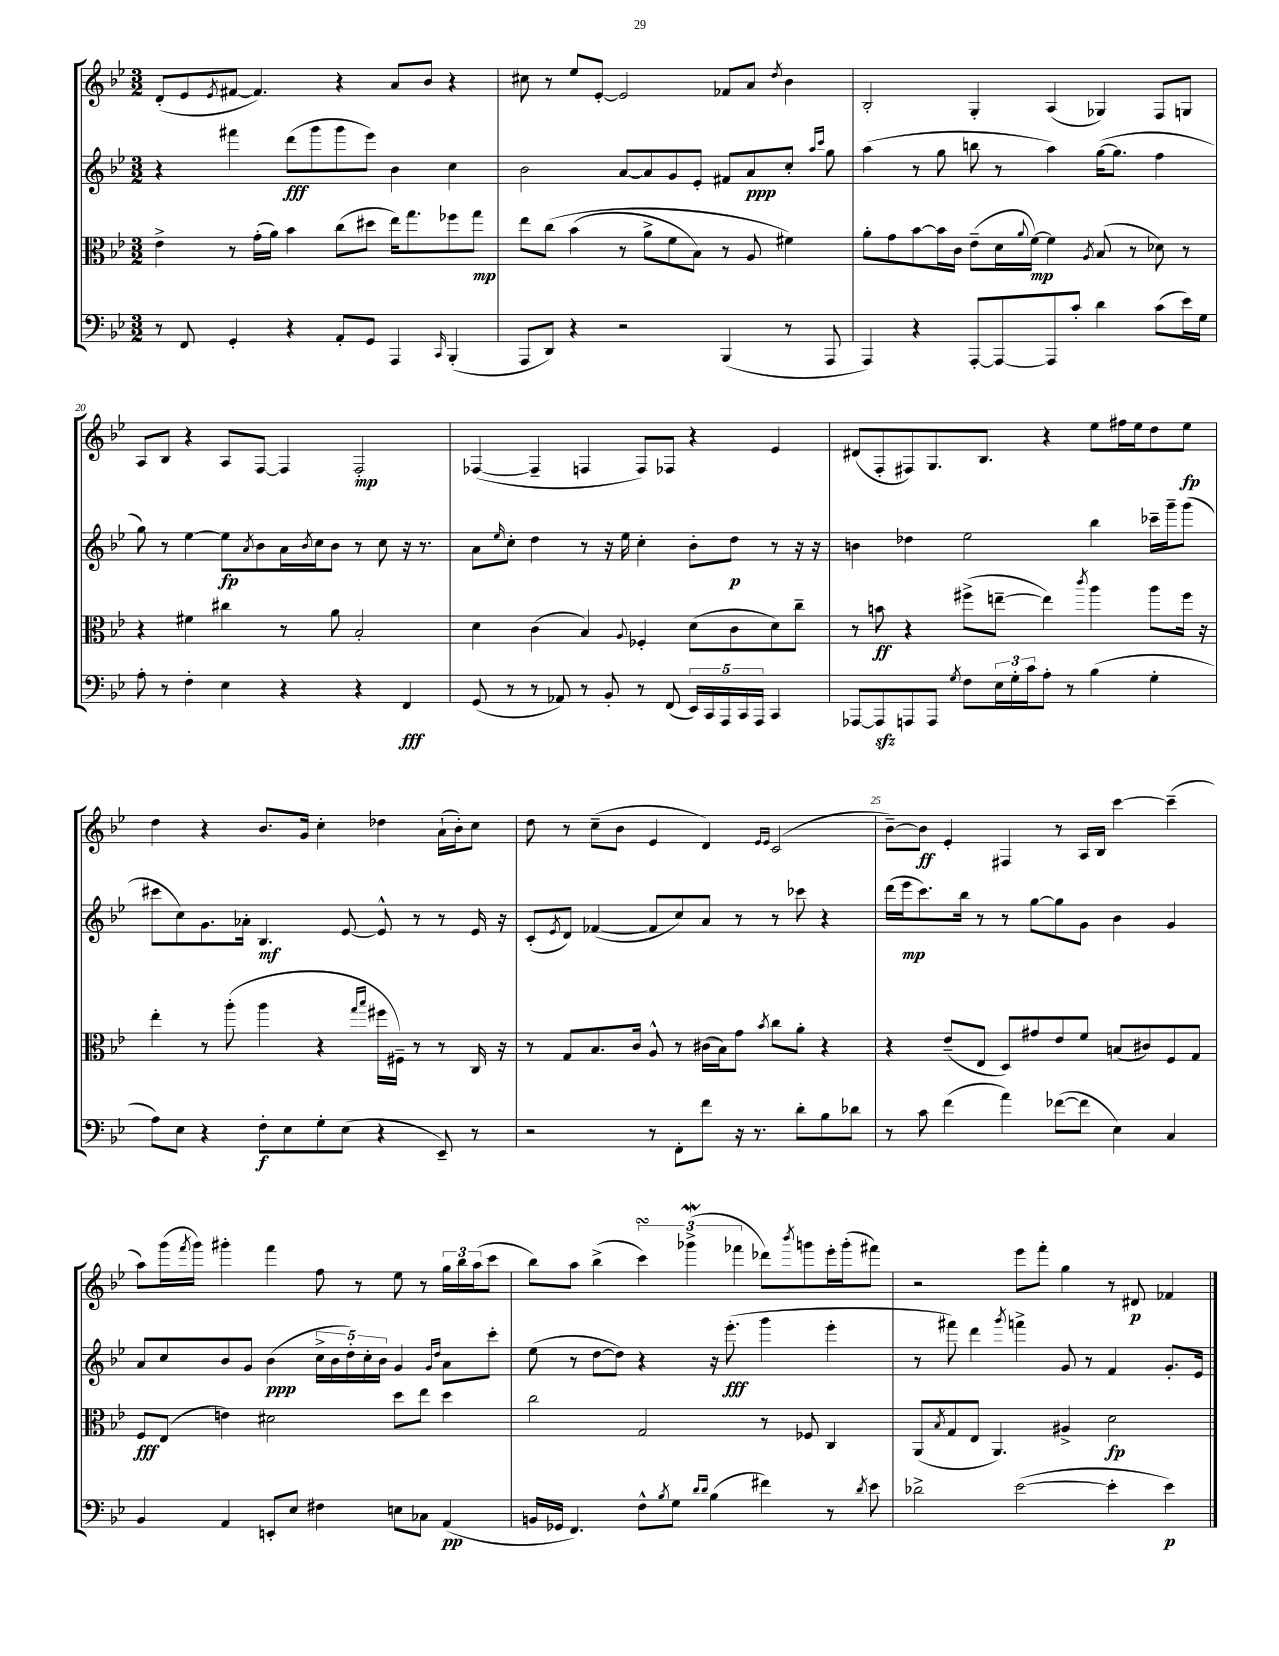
<<
\new StaffGroup <<
\new Staff = "s0" {
    \clef treble \key bes \major \numericTimeSignature \time 3/2
    d'8-.( ees'8 \acciaccatura { ees'8 } fis'8~ fis'4.) r4 a'8 bes'8 r4 |
    cis''8 r8 ees''8 ees'8~-. ees'2 fes'8 a'8 \acciaccatura { d''8 } bes'4 |
    bes2-. g4-. a4( ges4) f8 g8 |
    a8 bes8 r4 a8 f8~ f4 f2-.\mp |
    fes4~( fes4-- f4 f8) fes8 r4 ees'4 |
    dis'8( f8-. fis8) g8. bes8. r4 ees''8 fis''16 ees''16 d''8 ees''8\fp |
    d''4 r4 bes'8. g'16 c''4-. des''4 a'16-!( bes'16-.) c''8 |
    d''8 r8 c''8--( bes'8 ees'4 d'4) \grace { ees'16 ees'16 } c'2( |
    bes'8~--) bes'8\ff ees'4-. fis4 r8 a16 bes16 c'''4~ c'''4--( |
    a''8) g'''16( \acciaccatura { f'''8 } g'''16) gis'''4-. f'''4 f''8 r8 ees''8 r8 \tuplet 3/2 { g''16 bes''16 a''16( } c'''8 |
    bes''8) a''8 bes''4->( \tuplet 3/2 { c'''4\turn) ges'''4->\mordent( fes'''4 } des'''8) \acciaccatura { bes'''8 } g'''8 ees'''16-. g'''16-.( fis'''8) |
    r2 ees'''8 f'''8-. g''4 r8 dis'8\p fes'4 \bar "|." |
}
\new Staff = "s1" {
    \clef treble \key bes \major \numericTimeSignature \time 3/2
    r4 fis'''4 d'''8\fff( g'''8 g'''8 ees'''8) bes'4 c''4 |
    bes'2 a'8~ a'8 g'8 ees'8-. fis'8 a'8\ppp c''8-. \grace { a''16 c'''16 } g''8 |
    a''4( r8 g''8 b''8 r8 a''4) g''16~( g''8. f''4 |
    g''8) r8 ees''4~ ees''8\fp \acciaccatura { a'8 } bes'8 a'16 \acciaccatura { bes'8 } c''16 bes'8 r8 c''8 r16 r8. |
    a'8 \grace { ees''16 } c''8-. d''4 r8 r16 ees''16 c''4-. bes'8-. d''8\p r8 r16 r16 |
    b'4 des''4 ees''2 bes''4 ces'''16-- g'''16-- g'''8( |
    cis'''8 c''8) g'8. aes'16-. bes4.\mf ees'8~ ees'8-^ r8 r8 ees'16 r16 |
    c'8-.( \acciaccatura { ees'8 } d'8) fes'4~( fes'8 c''8) a'8 r8 r8 ces'''8 r4 |
    d'''16( ees'''16\mp c'''8.) bes''16 r8 r8 g''8~ g''8 g'8 bes'4 g'4 |
    a'8 c''8 bes'8 g'8 bes'4\ppp( \tuplet 5/4 { c''16-> bes'16 d''16-.) c''16-. bes'16 } g'4 \grace { g'16 d''16 } a'8 c'''8-. |
    ees''8( r8 d''8~ d''8) r4 r16 ees'''8.-.\fff( g'''4 ees'''4-. |
    r8 fis'''8) d'''4 \acciaccatura { g'''8 } f'''4-> g'8 r8 f'4 g'8.-. ees'16 \bar "|." |
}
\new Staff = "s2" {
    \clef alto \key bes \major \numericTimeSignature \time 3/2
    ees'4-> r8 g'16-.( a'16) bes'4 c''8( dis''8 ees''16) g''8. fes''8 g''8\mp |
    ees''8 c''8\( bes'4( r8 a'8-> f'8 bes8) r8 a8 fis'4\) |
    a'8-. g'8 bes'8~ bes'16 c'16 ees'8--( d'16 \appoggiatura { a'8 } f'16~\mp) f'4 \acciaccatura { a8 } bes8( r8 des'8) r8 |
    r4 fis'4 cis''4 r8 a'8 bes2-. |
    d'4 c'4( bes4) \appoggiatura { a8 } fes4-. d'8( c'8 d'8) c''8-- |
    r8 b'8\ff r4 fis''8->( e''8~-- e''4) \acciaccatura { c'''8 } a''4 a''8 fis''16 r16 |
    ees''4-. r8 a''8-.( a''4 r4 \grace { g''16 bes''16 } fis''16 fis16--) r8 r8 c16 r16 |
    r8 g8 bes8. c'16 a8-^ r8 cis'16( bes16) g'8 \acciaccatura { bes'8 } c''8 a'8-. r4 |
    r4 ees'8--( ees8 d8) gis'8 ees'8 f'8 b8( cis'8) f8 g8 |
    f8\fff ees8( e'4) dis'2 d''8 ees''8 d''4 |
    c''2 g2 r8 fes8 c4 |
    a,8( \acciaccatura { bes8 } g8 ees8 a,4.) ais4-> d'2\fp \bar "|." |
}
\new Staff = "s3" {
    \clef bass \key bes \major \numericTimeSignature \time 3/2
    r8 f,8 g,4-. r4 a,8-. g,8 a,,4 \grace { c,16 } bes,,4-.( |
    a,,8 d,8) r4 r2 bes,,4( r8 a,,8 |
    a,,4) r4 a,,8~-. a,,8~ a,,8 c'8-. d'4 c'8( ees'16) g16 |
    a8-. r8 f4-. ees4 r4 r4 f,4\fff |
    g,8( r8 r8 aes,8) r8 bes,8-. r8 f,8( \tuplet 5/4 { ees,16) c,16 a,,16 c,16 a,,16 } c,4 |
    aes,,8~ aes,,8\sfz a,,8 a,,8 \acciaccatura { g8 } f8 \tuplet 3/2 { ees16 g16-. c'16 } a8-. r8 bes4( g4-. |
    a8) ees8 r4 f8-.\f ees8 g8-. ees8( r4 ees,8--) r8 |
    r2 r8 f,8-. f'8 r16 r8. d'8-. bes8 des'8 |
    r8 c'8 f'4( a'4) fes'8~( fes'8 ees4) c4 |
    bes,4 a,4 e,8-. ees8 fis4 e8 ces8 a,4\pp( |
    b,16 ges,16 f,4.) f8-^ \acciaccatura { bes8 } g8 \grace { d'16 d'16 } bes4( fis'4) r8 \acciaccatura { d'8 } ees'8 |
    des'2-> ees'2~( ees'4-. ees'4\p) \bar "|." |
}
>>
>>
\layout { \context { \Score currentBarNumber = #17 \override BarNumber.break-visibility = ##(#f #t #t) barNumberVisibility = #(every-nth-bar-number-visible 5) } }
